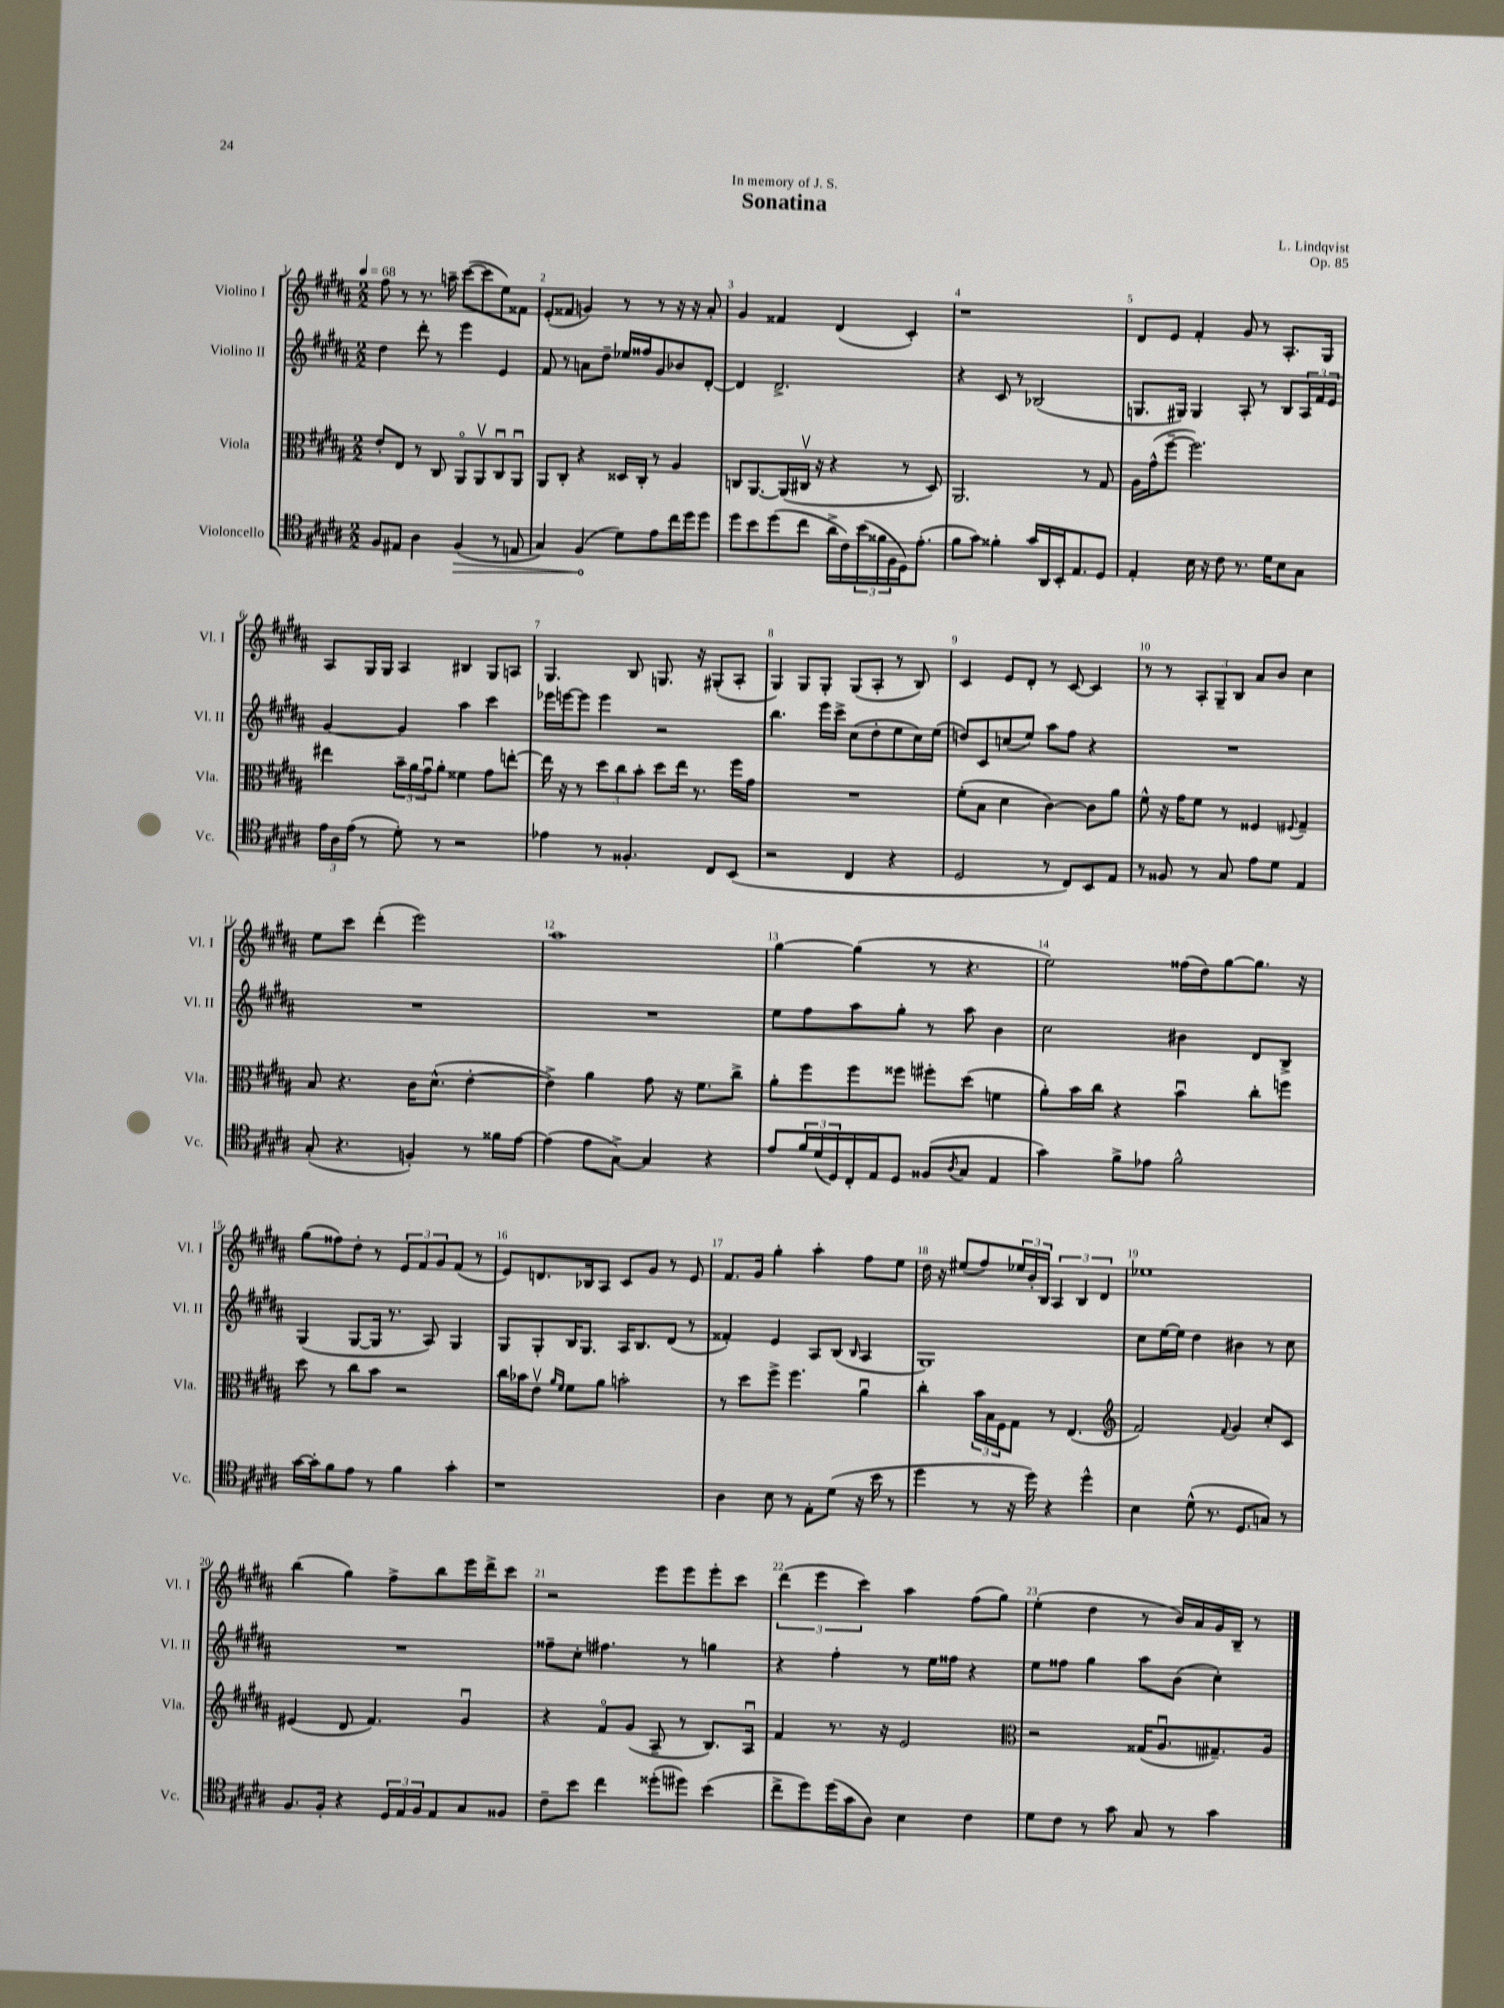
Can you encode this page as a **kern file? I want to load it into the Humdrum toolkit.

**kern	**kern	**kern	**kern
*staff4	*staff3	*staff2	*staff1
*clefC4	*clefC3	*clefG2	*clefG2
*k[f#c#g#d#a#]	*k[f#c#g#d#a#]	*k[f#c#g#d#a#]	*k[f#c#g#d#a#]
*M2/2	*M2/2	*M2/2	*M2/2
*MM68	*MM68	*MM68	*MM68
8F#/L	8e'/L	4dd#\	8ff#\
8E#/J	8E/J	.	8r
4A#\	8r	8ddd#'\	8.r
.	8C#/	8r	.
.	.	.	16aa~\
(4F#/	8AA#o/L	4eee\	([8ccc#\L
.	8AA#v/	.	8ccc#\]
8r	8C#u/	4e/	8ee\)
8E/	8AA#u/J	.	8f##\J
=	=	=	=
4G#/)	8AA#/L	8f#/	(8e'/L
.	8C#'/J	8r	8f##/J
(4F#/	4r	8a\L	4g/)
.	.	8dd#~\J	.
8d#\L)	16D##/LL	16ee-/LL	8r
.	16C#'/JJ	16ff##/J	.
8e\	8r	8g#/	8r
16cc#\L	4A#/	8b-/	16r
16dd#\J	.	.	16r
8dd#\J	.	[8d#'/J	8a#'/
=	=	=	=
8dd#\L	8C/L	4d#/]	4g#/
8b\	[8.AA#/	.	.
(8dd#\	.	2.d#^/	4f##/
.	(16AA#/]L	.	.
8cc#\J	16C#v/JJ	.	.
.	16r	.	.
16a#^\LL	4r	.	(4d#/
16c#\)	.	.	.
(24b\	.	.	.
24f##\	.	.	.
24F#\	.	.	.
16D#\J)	8r	.	4c#'/)
(8.e'\J	.	.	.
.	8D#/)	.	.
=	=	=	=
8f#\L	2.AA#/	4r	1r
8g#\J)	.	.	.
4f##'\	.	8c#/	.
.	.	8r	.
16g#/LL	.	(2B-/	.
16AA#/	.	.	.
16BB'/J	.	.	.
8.E/	.	.	.
.	8r	.	.
8D#/J	8G#/	.	.
=	=	=	=
4E'/	16A#\LL	8.G/L	8d#/L
.	(16g#^^\J	.	.
.	[8ff#~\J	.	8e/J
.	.	16G#/Jk)	.
16B\	2.ff#\])	4G#/	4f#'/
16r	.	.	.
8c#\	.	.	.
8.r	.	8A#'/	8g#/
.	.	8r	8r
16d#\LK	.	.	.
8B\	.	8B/L	8.A#'/L
8G#\J	.	24A#/L	.
.	.	24f#/	.
.	.	.	16G#/Jk
.	.	24e/JJ	.
=	=	=	=
24e\LL	4ee#\	[4g#/	8A#/L
24A#\	.	.	.
(24e\JJ	.	.	.
8r	.	.	16G#/L
.	.	.	16G#/JJ
8d#'\)	24b~\LL	4g#/]	4A#/
.	24a#\	.	.
.	24g#u\J	.	.
8r	8a#'\J	.	.
2r	4f##\	4aa#\	4B#/
.	8g#\L	4ccc#\	8G#/L
.	[8ee'\J	.	8A/J
=	=	=	=
4e-\	16ee\]	16eee-\LL	4.G#/
.	16r	[16eee\J	.
.	8r	8eee\]J	.
8r	12dd#\L	4eee\	.
.	12cc#\	.	.
4.F##'/	.	.	8B/
.	12b'\J	.	.
.	8dd#\L	2r	8.G/
.	16ee\Jk	.	.
.	8.r	.	16r
8C#/L	.	.	(8G#'/L
(8BB/J	16ff#\LL	.	8A#'/J
.	16g#\JJ	.	.
=	=	=	=
2r	1r	4.bb\	4G#/)
.	.	.	8G#/L
.	.	16eee\LL	8G#'/J
.	.	16ccc#^\JJ	.
4C#/	.	(8cc#\L	(8G#/L
.	.	8dd#'\	8A#'/J
4r	.	8ee\	8r
.	.	16cc#\L)	8B/)
.	.	(16ee\JJ	.
=	=	=	=
2D#/	(8f#'\L	8dd/L)	4c#/
.	8B\J	8c#/	.
.	4d#\	(8cc/	8e/L
.	.	8ee/J)	8d#'/J
8r	[4c#\)	8aa#\L	8r
8C#/L)	.	8ff#\J	[8c#/
8BB/	8c#\]L	4r	4c#/]
8E/J	8a#\J	.	.
=	=	=	=
8r	8f#^^\	1r	8r
8F##/	16r	.	8r
.	16g#\LK	.	.
8r	8f#\J	.	12A#'/L
.	.	.	12G#~/
8G#/	8r	.	.
.	.	.	12B/J
8e\L	4F##/	.	8a#/L
8d#\J	.	.	8b/J
.	8qqF#/	.	.
4E/	4G#~/	.	4cc#\
=	=	=	=
(8G#'/	8B/	1r	8ee\L
4.r	4.r	.	8ccc#\J
.	.	.	(4ddd#'\
4F'/)	16c#\LK	.	2eee\)
.	(8.d#^^\J	.	.
8r	[4e'\	.	.
16f##\LL	.	.	.
[16e\JJ	.	.	.
=	=	=	=
(4e\]	4e^\])	1r	1aa#
8e\L	4a#\	.	.
[8G#^\J)	.	.	.
4G#/]	8g#\	.	.
.	16r	.	.
.	8.f#\L	.	.
4r	.	.	.
.	8cc#^\J	.	.
=	=	=	=
8e/L	8a#'\L	8ee\L	[4gg#\
24f#/L	8ff#\	8ff#\	.
(24d#/	.	.	.
24D#/)	.	.	.
16C#'/	8ff#\	8aa#\	(4gg#\]
16E/J	.	.	.
8D#/J	8ff##\J	8gg#'\J	.
(8F##/L	8ff#'\L	8r	8r
8qA#/	.	.	.
8G#/J	(8dd#\J	8aa#\	4.r
4E/	4f\	4b\	.
=	=	=	=
4g#\)	8a#'\L)	2cc#\	2ee\)
.	16b\L	.	.
.	16cc#\JJ	.	.
8f#^\L	4r	.	.
8e-\J	.	.	.
2f#^^\	4bu\	4b#\	(16ff##\LL
.	.	.	16dd#\J)
.	.	.	[8gg#\
.	8cc#'\L	8d#/L	8.gg#\]J
.	8ff\J	8B^/J	.
.	.	.	16r
=	=	=	=
[16g#\LL	8dd#\	(4G#/	(8gg#\L
16g#'\]J	.	.	.
8f#\	8r	.	8ff##\)
8e\J	8cc#\L	[8G#/L	8dd#'\J
8r	8b\J	16G#/]Jk	8r
.	.	8.r	.
4f#\	2r	.	12e/L
.	.	.	12f#/
.	.	8A#/)	.
.	.	.	12g#/
4g#'\	.	4G#/	(8f#/J
.	.	.	8r
=	=	=	=
1r	16cc#\LL	8G#/L	8e/L)
.	16b-\J	.	.
.	8ev\J	8G#'/	8.d/
.	16qqa#/LL	.	.
.	16qqf#/JJ	.	.
.	8f#\L	16B/K	.
.	.	8.G#/J	16B-/k
.	8a#\J	.	8A#/J
.	2b'\	16A#/LK	8c#/L
.	.	8.B/	.
.	.	.	8g#/J
.	.	(8d#/J	8r
.	.	8r	8e/
=	=	=	=
4A#\	8r	4f##'/)	8.f#/L
.	8dd#\L	.	.
.	.	.	16g#/Jk
8B\	8ff#^\J	4e/	4gg#'\
8r	4.ff#\	.	.
8E'\L	.	8A#/L	4aa#'\
(8d#\J	.	(8B/J	.
.	.	16qqB/	.
16r	4a#u\	4A#/	8ff#\L
16b\	.	.	.
8r	.	.	8ee\J
=	=	=	=
4dd#\	4cc#'\	1G#)	16dd#\
.	.	.	16r
.	.	.	(8ee#/L
8r	24b\LL	.	8ff#/)
.	24B\	.	.
.	24F#\J	.	.
16r	8G#\J	.	24ee-/L
.	.	.	24b'/
16dd#\)	.	.	.
.	.	.	24B/JJ
4r	8r	.	6A#/
.	(4.E/	.	.
.	.	.	6B/
4dd#^^\	.	.	.
.	.	.	6d#/
=	=	=	=
*	*clefG2	*	*
4B\	2f#/)	8cc#\L	1ee-
.	.	[16ee\L	.
.	.	16ee\]JJ	.
(8d#^^\	.	4dd#\	.
8.r	.	.	.
.	8qqf#/	.	.
.	4g#/	4b#\	.
8.D#/L	.	.	.
8G/J)	8cc#'/L	8r	.
8r	8c#/J	8cc#\	.
=	=	=	=
8.F#/L	(4e#/	1r	(4bb\
16F#'/Jk	.	.	.
4r	8d#/	.	4gg#\)
.	4.f#/)	.	.
24D#/LL	.	.	8ff#^\L
24E/	.	.	.
24F#/J	.	.	.
8E/	.	.	8bb\
8G#/	4g#u/	.	16eee\L
.	.	.	16ddd#^\J
8F##/J	.	.	8ccc#\J
=	=	=	=
8c#~\L	4r	8ff##~\L	2r
8b\J	.	8cc#'\J	.
4cc#\	8f#o/L	4.ff#\	.
.	(8g#/J	.	.
(8dd##'\L	8A#~/	.	8eee\L
8dd#\J)	8r	8r	8eee\
(4b\	8.B/L)	4gg\	8eee'\
.	.	.	8ccc#\J
.	16A#u/Jk	.	.
=	=	=	=
8cc#^\L	4f#/	4r	(6ddd#\
8dd#\)	.	.	.
.	.	.	6eee\
(16dd#\L	8.r	4ff#'\	.
16g#\J	.	.	.
.	.	.	6ccc#\)
8A#\J)	.	.	.
.	16r	.	.
4B\	2e/	8r	4aa#\
.	.	16ee\LL	.
.	.	16ff##\JJ	.
4c#\	.	4r	(8ff#\L
.	.	.	8gg#\J)
=	=	=	=
*	*clefC3	*	*
8d#\L	2r	8ee\L	(4ee'\
8c#\J	.	8ff##\J	.
8r	.	4gg#\	4dd#\
8g#\	.	.	.
8G#/	(16G##/LK	8aa#\L	8r
.	8.A#u/	.	.
8r	.	(8b\J	16b/LL)
.	.	.	16a#/
4g#\	8.G#~/)	4cc#'\)	16g#/
.	.	.	16B~/JJ
.	.	.	8r
.	16A#/Jk	.	.
==	==	==	==
*-	*-	*-	*-
